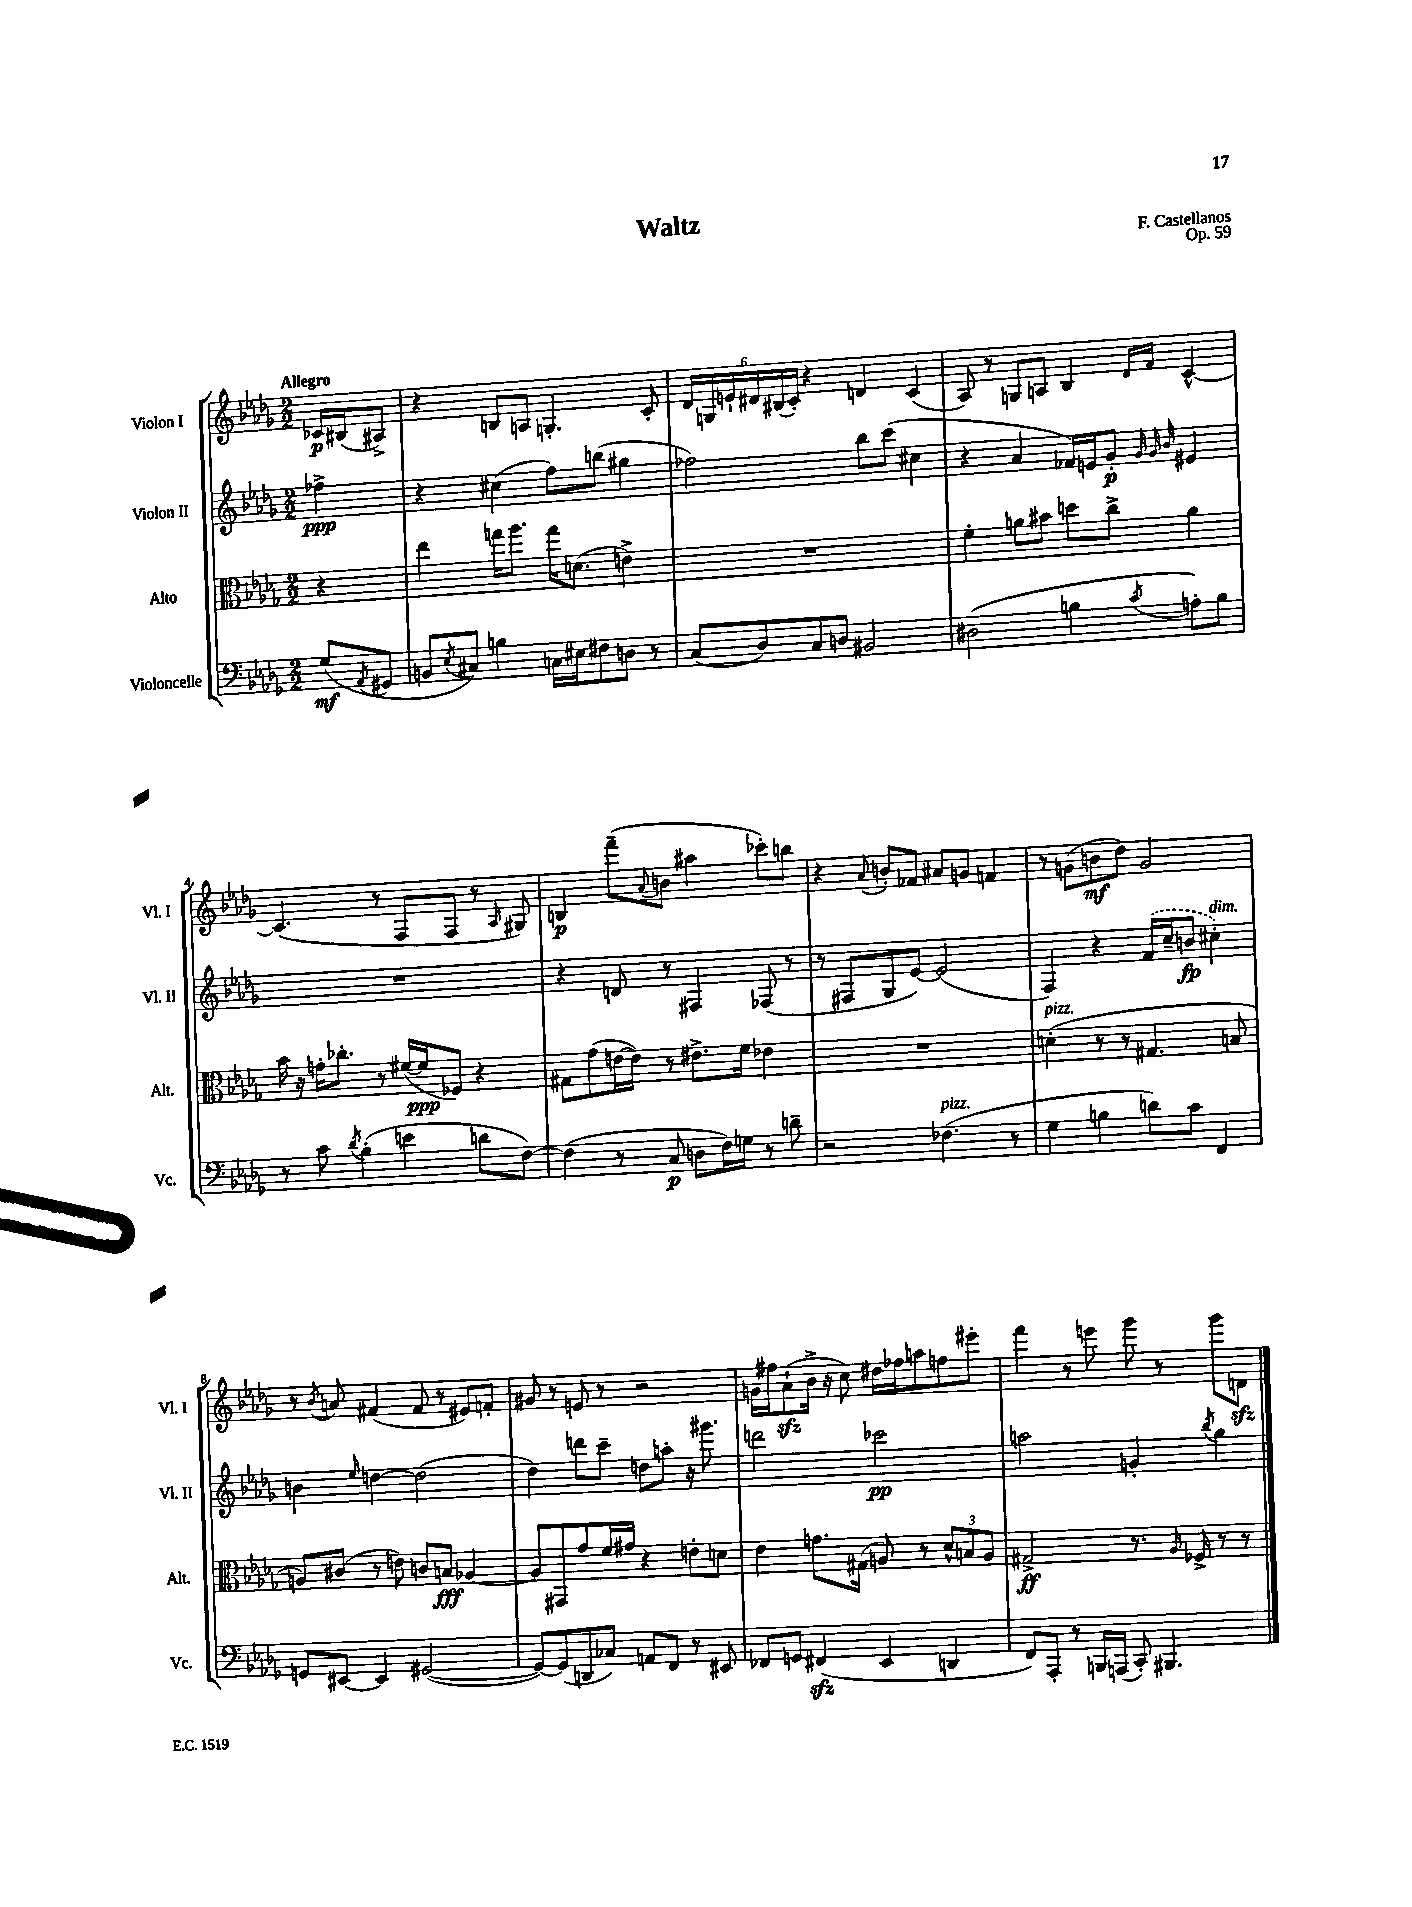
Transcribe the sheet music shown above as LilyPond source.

\header { title = "Waltz" composer = "F. Castellanos" opus = "Op. 59" }
<<
\new StaffGroup <<
\new Staff = "s0" \with { instrumentName = "Violon I" shortInstrumentName = "Vl. I" } {
    \clef treble \key des \major \numericTimeSignature \time 2/2 \partial 4 \tempo "Allegro"
    ces'16\p bis16( ais8->) |
    r4 b8 a8 g4.-. c'8-. |
    \tuplet 6/4 { des'16 g16 e'16-! dis'16 bis16( c'16-.) } r4 d'4 c'4( |
    aes8) r8 g8 a8 bes4 \grace { des'16 f'16 } c'4~-^ |
    c'4.( r8 f8 f8 r8 \grace { aes16 } gis8) |
    b4\p f'''8--( \appoggiatura { aes'8 } b'8 ais''4 ces'''8-.) b''8 |
    r4 \appoggiatura { aes'8 } b'8-. fes'8 ais'8 g'8 f'4 |
    r8 g'8( b'8\mf des''8) g'2 |
    r8 \acciaccatura { bes'8 } a'8 fis'4( fis'8 r8 eis'8) f'8-. |
    gis'8 r8 e'8 r8 r2 |
    g'16 fis''16 aes'8-!\sfz( bes'16-> r16 c''8) dis''16 fes''16 a''8 f''8 eis'''8-. |
    f'''4 r8 e'''8 ges'''8 r8 ges'''8 d'8\sfz \bar "|." |
}
\new Staff = "s1" \with { instrumentName = "Violon II" shortInstrumentName = "Vl. II" } {
    \clef treble \key des \major \numericTimeSignature \time 2/2 \partial 4
    fes''4->\ppp |
    r4 cis''4( f''8) b''8( gis''4 |
    fes''2) bes''8 c'''8( cis''4 |
    r4 aes'4 fes'16) e'16 ges'8-.\p \grace { ges'32 ges'32 bes'32 } eis'4 |
    R1 |
    r4 d'8 r8 fis4 fes8( r8 |
    r8 fis8 ges8 ees'8~) ees'2( |
    f4) r4 \once \slurDashed f'16( c''16-- b'8\fp cis''4-.^\markup { \italic "dim." }) |
    b'4 \grace { ees''16 } d''4~ d''2( |
    des''4) d'''8 c'''8-- d''8 a''8-. r16 gis'''8. |
    d'''2 ces'''2\pp |
    a''2 g'4-. \acciaccatura { bes''8 } ges''4 \bar "|." |
}
\new Staff = "s2" \with { instrumentName = "Alto" shortInstrumentName = "Alt." } {
    \clef alto \key des \major \numericTimeSignature \time 2/2 \partial 4
    r4 |
    ees''4 g''16 aes''8. g''16 d'8.( e'4->) |
    R1 |
    f'4-. a'8 bis'8 d''8 c''8-> a'4 |
    bes'16 r16 g'16-. ces''8.-. r8 fis'16~( fis'16\ppp fes8) r4 |
    gis8 ges'8( e'16~ e'16) r8 eis'8.-> f'16 ees'4 |
    R1 |
    d'4-.^\markup { \italic "pizz." }( r8 r8 gis4. b8 |
    a8) cis'8( r8 e'8) c'8 b8\fff aes4~ |
    aes8 gis,8 ges'8 f'16 gis'16 r4 e'8-. d'8 |
    ees'4 g'8. gis16( a8) r8 \tuplet 3/2 { des'8-^ b8 a8 } |
    gis2->\ff r8. \grace { aes16 } fes16-> r8 r8 \bar "|." |
}
\new Staff = "s3" \with { instrumentName = "Violoncelle" shortInstrumentName = "Vc." } {
    \clef bass \key des \major \numericTimeSignature \time 2/2 \partial 4
    ges8\mf( \acciaccatura { aes,8 } gis,8 |
    b,8 \acciaccatura { ees8 } cis8) b4 c16 eis16 fis8 d8 r8 |
    c8( des8) c8 d8 bis,2 |
    dis2( b4 \acciaccatura { c'8 } a8-.) b8 |
    r8 c'8 \acciaccatura { des'8 } bes4-.( e'4 d'8 f8~) |
    f4( r8 c8\p d8 f16) g16 r8 d'8-- |
    r2 fes4.^\markup { \italic "pizz." }( r8 |
    ges4 b4 d'8) c'8 f,4 |
    g,8 eis,8~ eis,4 gis,2~( |
    gis,8~) gis,8( d,8 ces8) a,8 f,8 r8 eis,8 |
    fes,8 g,8 fis,4\sfz( ees,4 d,4 |
    f,8) aes,,8-. r8 b,,16 a,,16( c,8-.) bis,,4. \bar "|." |
}
>>
>>
